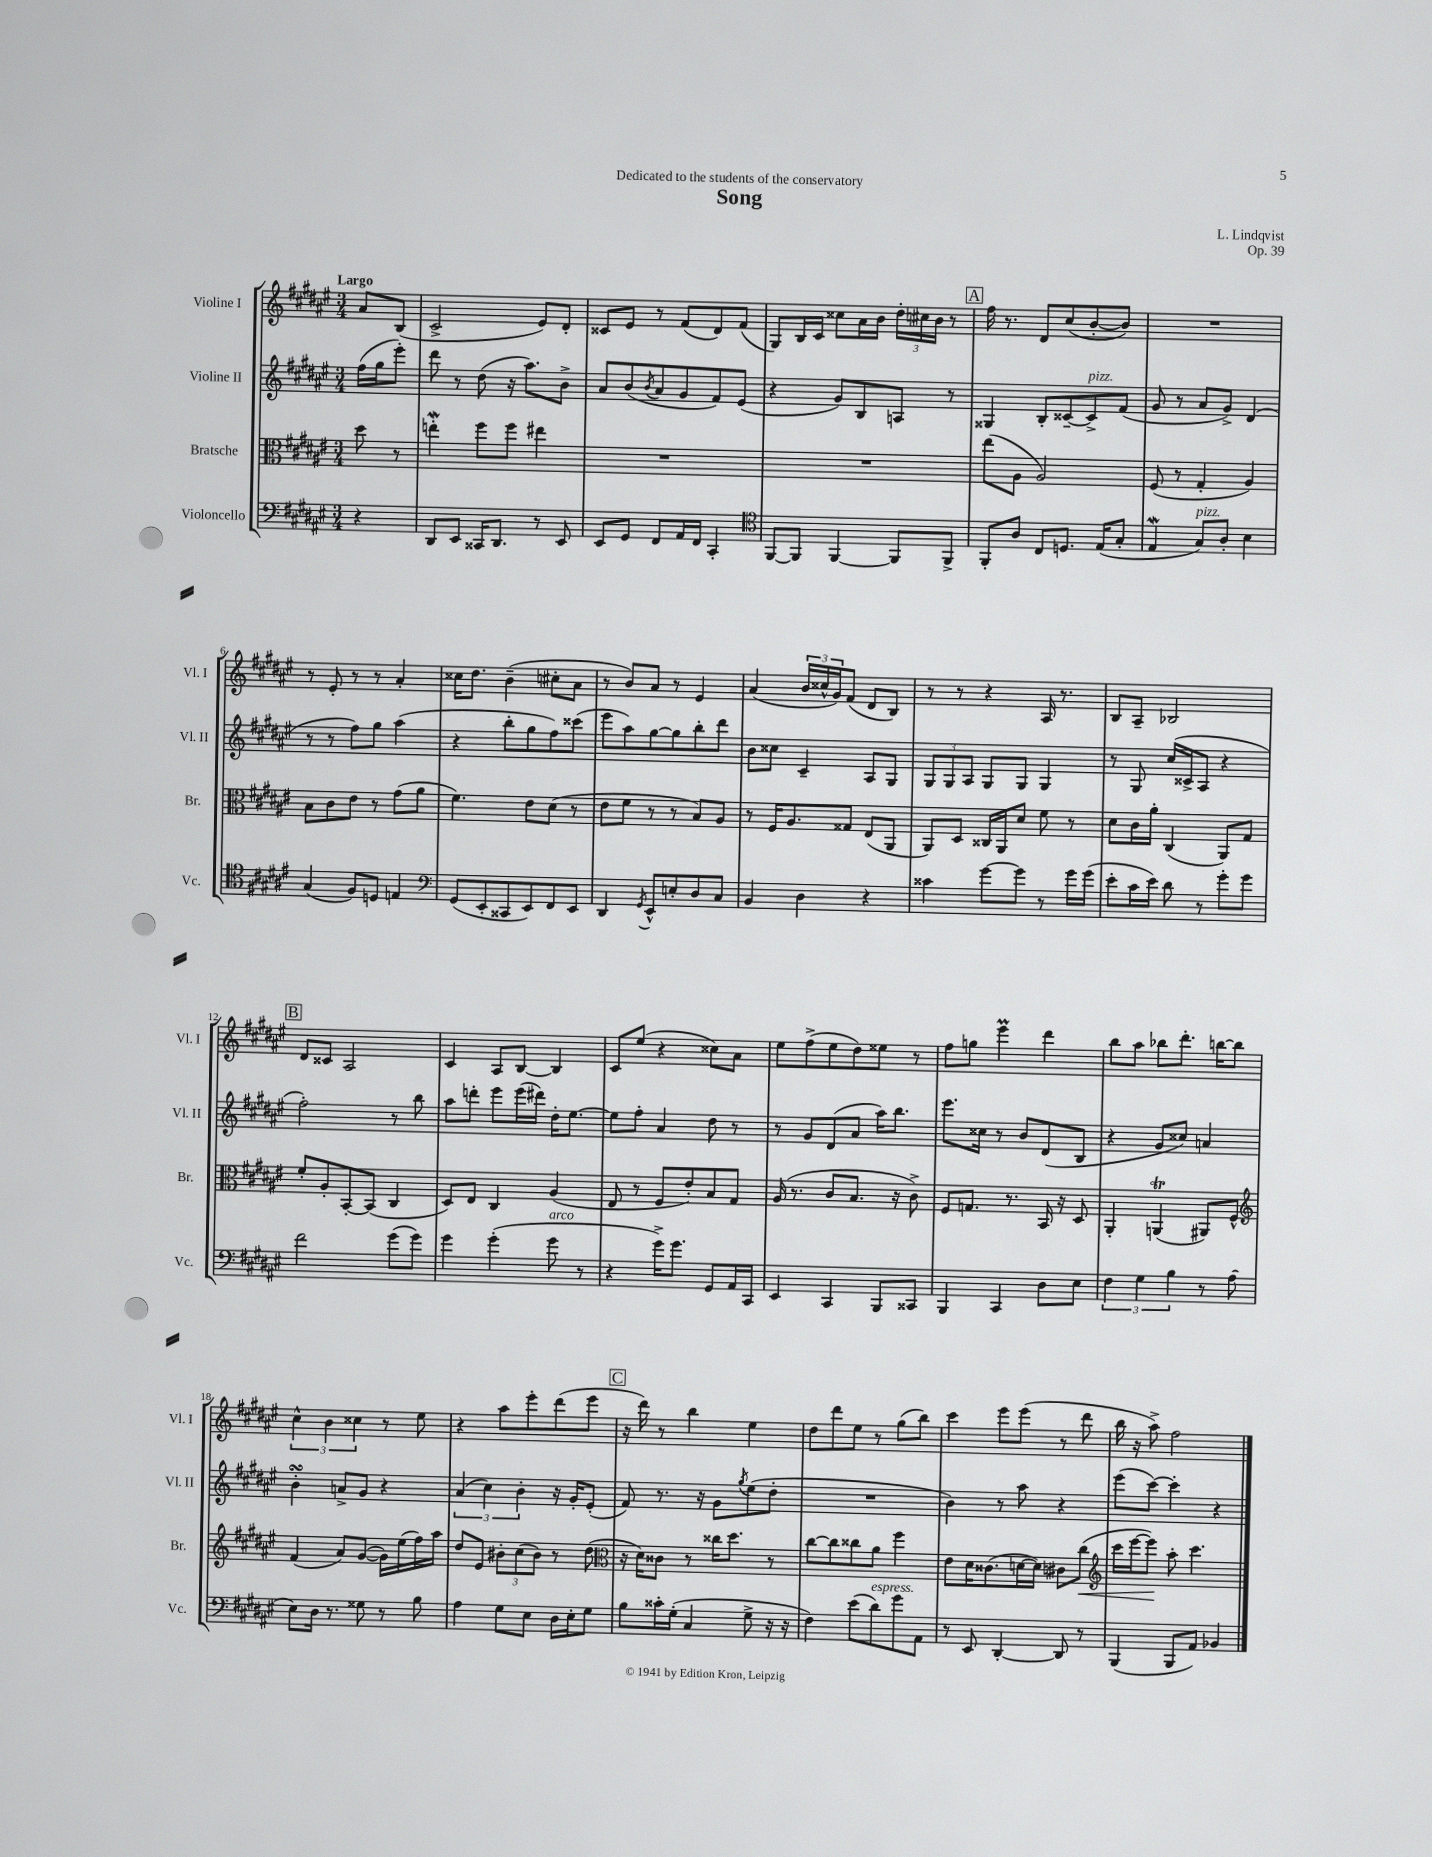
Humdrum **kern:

**kern	**kern	**dynam	**kern	**kern
*part4	*part3	*part3	*part2	*part1
*staff4	*staff3	*staff3	*staff2	*staff1
*I"Violoncello	*I"Bratsche	*	*I"Violine II	*I"Violine I
*I'Vc.	*I'Br.	*	*I'Vl. II	*I'Vl. I
*clefF4	*clefC3	*	*clefG2	*clefG2
*k[f#c#g#d#a#e#]	*k[f#c#g#d#a#e#]	*	*k[f#c#g#d#a#e#]	*k[f#c#g#d#a#e#]
*M3/4	*M3/4	*	*M3/4	*M3/4
=	=	=	=	=
!	!	!	!	!LO:TX:a:B:t=Largo
4r	8dd#\	.	(16ff#\LL	8a#/L
.	.	.	16gg#\J	.
.	8r	.	8eee#'\J)	(8B/J
=1	=1	=1	=1	=1
8DD#/L	4eenw'\	.	8ddd#\	2c#^/
8EE#/J	.	.	8r	.
16CC##X/KL	8ff#\L	.	(8dd#\	.
8.DD#/J	.	.	.	.
.	8ff#\J	.	16r	.
.	.	.	8.aa#\L)	.
8r	4ee#X\	.	.	8e#/L)
8EE#/	.	.	8b^\J	8d#'/J
=2	=2	=2	=2	=2
8EE#/L	2.r	.	8a#/L	8c##X/L
8GG#/J	.	.	(8b/	8e#/J
.	.	.	8qb/	.
8FF#/L	.	.	8a#/	8r
16AA#/L	.	.	8g#/	(8f#/L
16FF#/JJ	.	.	.	.
4CC#'/	.	.	8f#/)	8d#/)
.	.	.	(8e#/J	(8f#/J
=3	=3	=3	=3	=3
*clefC4	*	*	*	*
[8FF#/L	2.r	.	4r	8G#/L)
8FF#/J]	.	.	.	16B/L
.	.	.	.	16c#/JJ
[4FF#/	.	.	8g#/L)	8cc##X\L
.	.	.	8B/	16a#\L
.	.	.	.	16b\JJ
8FF#/L]	.	.	8An/J	24dd#'\LL
.	.	.	.	24cc#X\
.	.	.	.	24b\JJ
8FF#^/J	.	.	8r	8r
!!LO:REH:place=s1:t=A
=4	=4	=4	=4	=4
8FF#'/L	(8ee#\L	.	4G##X/	16ff#\
.	.	.	.	8.r
8A#/J	8A#\J	.	.	.
8C#/L	2A#/)	.	8B'/L	8d#/L
8.Dn/J	.	.	[8c##X~/	(8cc#/
!	!	!	!LO:TX:a:i:t=pizz.	!
.	.	.	8c##^/]	[8b'/
(16E#/KL	.	.	.	.
8G#'/J	.	.	(8f#/J	8b/J])
=5	=5	=5	=5	=5
4E#W/	(8F#/	.	8g#/	2.r
.	8r	.	8r	.
!LO:TX:a:i:t=pizz.	!	!	!	!
8G#/L)	4G#'/	.	8a#/L	.
8A#'/J	.	.	8g#^/J)	.
4B\	4A#/)	.	(4d#/	.
!!LO:LB:g=z
=6	=6	=6	=6	=6
(4G#/	8B\L	.	8r	8r
.	8c#\	.	8r	8e#'/
8F#/L)	8e#\J	.	8ff#\L)	8r
8Dn/J	8r	.	8gg#\J	8r
4En/	(8g#\L	.	(4aa#\	4a#'/
.	8a#\J	.	.	.
=7	=7	=7	=7	=7
*clefF4	*	*	*	*
(8GG#/L	4.f#\)	.	4r	16cc##X\KL
.	.	.	.	8.dd#\J
8EE#'/	.	.	.	.
8CC##X/	.	.	8bb'\L	(4b~\
8EE#/)	8e#\L	.	8gg#\	.
8FF#/	(8d#\J	.	8ff#\)	8cc#X'\L
8EE#/J	8r	.	(8ccc##X\J	8a#\J
=8	=8	=8	=8	=8
4DD#/	8e#\L	.	8eee#\L	8r
.	8f#\J	.	8aa#\)	8b/L)
8qGG#/	.	.	.	.
8EE#^^/L	8r	.	[8gg#\	8a#/J
8En'/	8r	.	8gg#\]	8r
8D#/	8B/L)	.	8bb'\	4e#/
8C#/J	8A#/J	.	8ddd#\J	.
=9	=9	=9	=9	=9
4BB/	8r	.	8b\L	(4a#/
.	16F#/KL	.	8cc##X\J	.
.	8.A#/	.	.	.
4D#\	.	.	4c#~/	24b/LL
.	.	.	.	24cc##X^^/
.	.	.	.	24g#/J)
.	8G##X/J	.	.	(8f#/J
4r	(8E#/L	.	8A#/L	8d#/L
.	8AA#/J	.	8G#/J	8B/J)
=10	=10	=10	=10	=10
4c##X\	8AA#/L)	.	12G#/L	8r
.	.	.	12G#/	.
.	8D#/J	.	.	8r
.	.	.	12A#/J	.
[8g#\L	16C##X/LL	.	8G#/L	4r
.	16AA#/J	.	.	.
8g#\J]	8d#/J	.	8G#/J	.
8r	8f#\	.	4G#/	16A#/
.	.	.	.	8.r
16g#\LL	8r	.	.	.
(16g#\JJ	.	.	.	.
=11	=11	=11	=11	=11
8e#'\L	8d#\L	.	8r	8B/L
16c#\L	16c#\L	.	8G#/	8A#~/J
16e#\JJ)	16a#'\JJ	.	.	.
8d#\	(4C#/	.	(16cc#/LL	2B-X/
.	.	.	16c##X^/J	.
8r	.	.	8A#/J	.
8g#'\L	8AA#/L)	.	4r	.
8g#\J	8G#/J	.	.	.
!!LO:LB:g=z
!!LO:REH:place=s1:t=B
=12	=12	=12	=12	=12
2f#\	8f#'/L	.	2ff#'\)	8d#/L
.	8A#'/	.	.	8c##X/J
.	[8BB'/	.	.	2A#/
.	(8BB/J]	.	.	.
(8g#\L	4C#/	.	8r	.
8g#\J)	.	.	8bb\	.
=13	=13	=13	=13	=13
4g#\	8D#/L)	.	8aa#\L	4c#/
.	8E#/J	.	8dddn'\J	.
(4g#'\	4C#/	.	8eee#\L	8A#/L
.	.	.	(16eee#\L	[8B/J
.	.	.	16ddd#X\JJ)	.
!LO:TX:a:i:t=arco	!	!	!	!
8g#\	(4A#/	.	16dd#'\KL	4B/]
.	.	.	[8.ee#\J	.
8r	.	.	.	.
=14	=14	=14	=14	=14
4r	8E#/	.	8ee#\L]	8c#/L
.	8r	.	8ff#'\J	(8ee#/J
16g#^\KL)	8F#/L	.	4a#/	4r
8.g#\J	.	.	.	.
.	8e#'/)	.	.	.
8GG#/L	8B/	.	8dd#\	8cc##X\L)
16AA#/L	8G#/J	.	8r	8a#\J
16CC#/JJ	.	.	.	.
=15	=15	=15	=15	=15
4EE#/	(16A#/	.	8r	8ee#\L
.	8.r	.	.	.
.	.	.	8g#/L	(8ff#^\
4CC#/	8c#/L	.	(8d#/	8ee#\
.	8.B/J	.	8a#/J	8dd#\)
8BBB/L	.	.	16aa#\KL)	8ee##X\J
.	16r	.	8.bb\J	.
8CC##X/J	8c#^\)	.	.	8r
=16	=16	=16	=16	=16
4BBB/	8F#/L	.	8.eee#\L	8ff#\L
.	8.Gn/J	.	.	8ggn\J
.	.	.	16cc##X\Jk	.
4CC#/	.	.	8r	4eee#m\
.	8.r	.	.	.
.	.	.	8b/L	.
8D#\L	16BB/	.	(8d#/	4ddd#\
.	16r	.	.	.
8E#\J	8D#/	.	8B/J	.
=17	=17	=17	=17	=17
6F#\	4AA#'/	.	4r	8bb\L
.	.	.	.	8aa#\J
6G#\	.	.	.	.
.	(4AAnT/	.	8g#/L	8bb-X\L
6B\	.	.	.	.
.	.	.	8cc##X/J)	8.ddd#'\J
8r	8AA#X/L)	.	4an/	.
.	.	.	.	[16bbn\KL
(8A#\	8F#^^/J	.	.	8bb\J]
!!LO:LB:g=z
=18	=18	=18	=18	=18
*	*clefG2	*	*	*
8E#\L)	(4f#/	.	4bsSSs'\	6cc#^^\
16D#\Jk	.	.	.	.
.	.	.	.	6b\
8.r	.	.	.	.
.	8a#/L)	.	8an^/L	.
.	.	.	.	6cc##X\
8G##X\	([8g#/J	.	8g#/J	.
8r	16g#\LL])	.	4r	8r
.	(16ee#\	.	.	.
8B\	16ff#\)	.	.	8ee#\
.	16aa#\JJ	.	.	.
=19	=19	=19	=19	=19
4A#\	8dd#/L	.	(6a#/	4r
.	8e#/J	.	.	.
.	.	.	6cc#\)	.
8G#\L	12b#X'\L	.	.	8aa#\L
.	(12cc#\	.	6b'\	.
8E#\J	.	.	.	8eee#'\
.	12b#\J)	.	.	.
16D#\LL	8r	.	16r	(8ddd#\
16E#'\J	.	.	16g#'/KL	.
8G#\J	(8dd#\	.	(8e#'/J	8eee#\J
!!LO:REH:place=s1:t=C
=20	=20	=20	=20	=20
*	*clefC3	*	*	*
8B\L	16r	.	8f#/)	16r
.	16d#\KL)	.	.	16ddd#\)
16c##X'\L	8c##X\J	.	8.r	8r
(16G#'\JJ	.	.	.	.
4C#/	8r	.	.	4bb\
.	.	.	16r	.
.	16cc##X\KL	.	8g#\L	.
.	8.dd#\J	.	.	.
.	.	.	8qgg#/	.
8G#^\	.	.	(8ee#\	4ee#\
16r	8r	.	8dd#'\J	.
16r	.	.	.	.
=21	=21	=21	=21	=21
4F#\)	[8cc#\L	.	2.r	8dd#\L
.	8cc#\]	.	.	8ddd#\
(8e#\L	8cc##X\	.	.	8ee#\J
!LO:TX:a:i:t=espress.	!	!	!	!
8d#\)	8a#\J	.	.	8r
8g#\	4ff#\	.	.	(8gg#\L
8AA#\J	.	.	.	8bb\J)
=22	=22	=22	=22	=22
8r	8e#\L	.	4b\)	4ccc#\
8EE#/	16d#\K	.	.	.
.	(8.c##X\	.	.	.
[4DD#'/	.	.	8r	8eee#\L
.	[16dn\L	.	8aa#\	(8eee#\J
.	16d\JJ])	.	.	.
8DD#/]	8c#X\L	.	4r	8r
!	!	!LO:HP:b	!	!
8r	(8cc#\J	<	.	8ddd#\
=23	=23	=23	=23	=23
*	*clefG2	*	*	*
(4BBB/	16ccc#\LL	.	(8eee#\L	16bb\
.	[16eee#\J	.	.	16r
.	8eee#\J])	.	[8ccc#\J)	8aa#^\)
8BBB/L	8aa#'\	[	4ccc#'\]	2ff#\
8AA#/J)	4.ccc#\	.	.	.
4BB-X/	.	.	4r	.
==	==	==	==	==
*-	*-	*-	*-	*-
